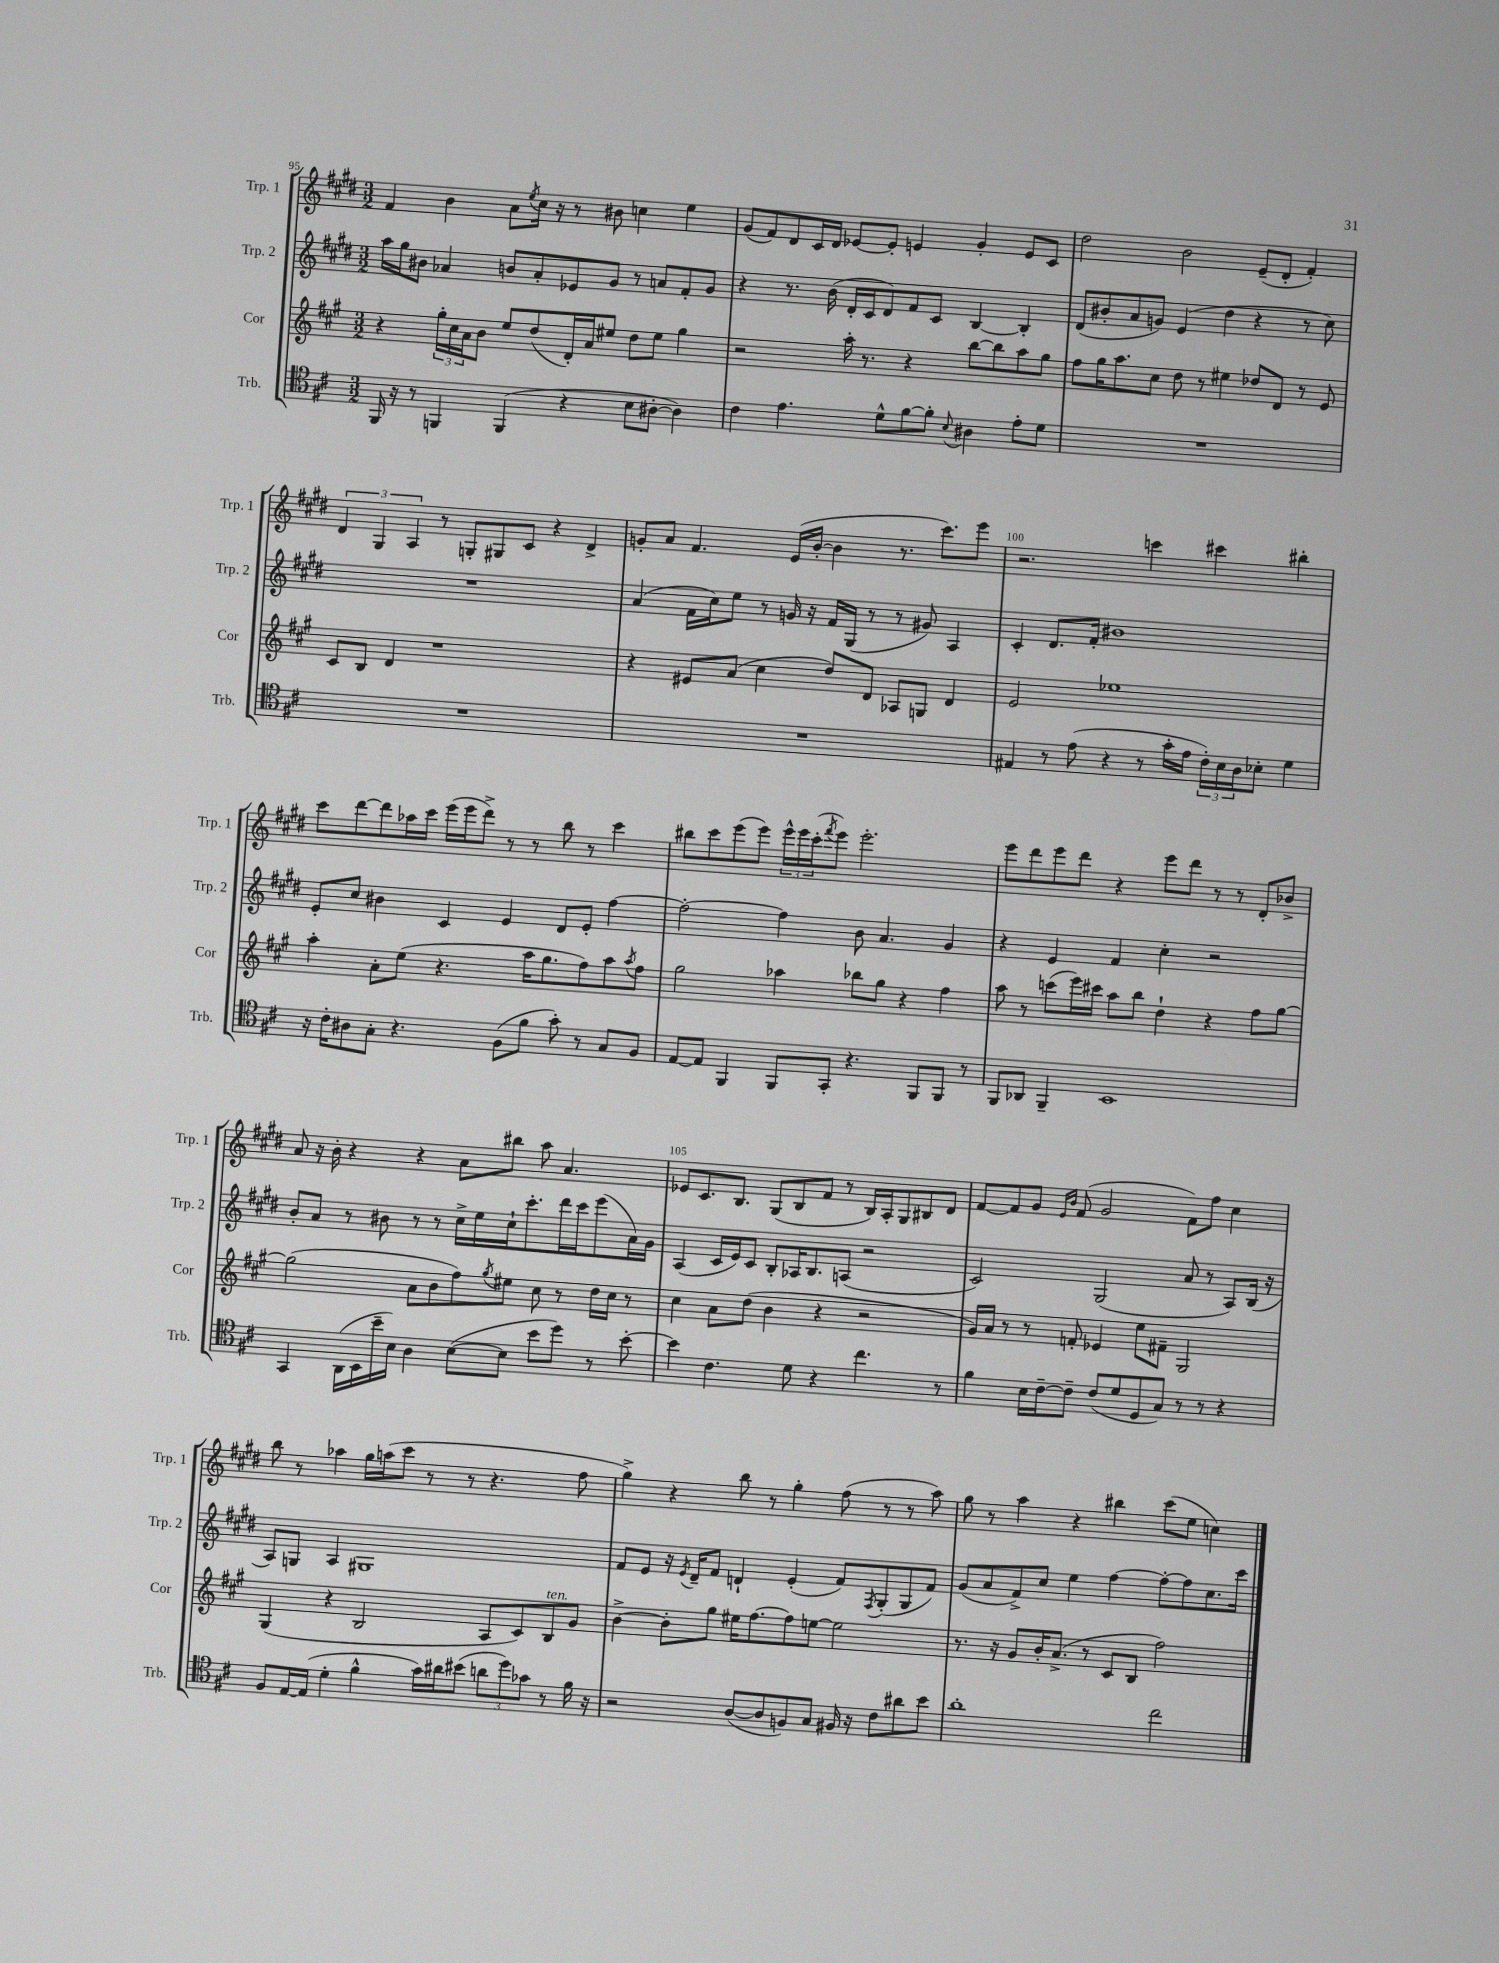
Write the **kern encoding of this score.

**kern	**kern	**kern	**kern
*staff4	*staff3	*staff2	*staff1
*clefC4	*clefG2	*clefG2	*clefG2
*k[f#c#]	*k[f#c#g#]	*k[f#c#g#d#]	*k[f#c#g#d#]
*M3/2	*M3/2	*M3/2	*M3/2
16FF#	4r	16aa	4f#
16r	.	16gg#	.
8r	.	8b#	.
4FF	24gg#'	4a-	4b
.	24cc#	.	.
.	24a	.	.
.	8b	.	.
(4FF	8ee	8b	8a
.	.	.	8qee
.	(8dd	8a-'	16cc#
.	.	.	16r
4r	16d')	8e-	8r
.	16a	.	.
.	8ee#	8g#	8b#
8B	8dd	8r	4cc
[8A#'	8ee#	8a	.
4A#])	4gg#	8f#'	4ee
.	.	8g#	.
=	=	=	=
4c#	2r	4r	(8g#
.	.	.	8f#)
4.e	.	8.r	8d#
.	.	.	16c#
.	.	(16b	16d#
.	16aa'	16d#'	[8e-
.	8.r	16c#	.
8d^^	.	8d#)	8e-']
[8f#	4r	8f#	4e
8f#']	.	8c#	.
8qqB	.	.	.
4A#	[8bb	[4B	4g#'
.	8bb]	.	.
8e'	8aa	4B']	8e
8d	8gg#	.	8c#
=	=	=	=
1.r	8ff#	(8d#	2dd#
.	16gg#	8b#'	.
.	8.aa	.	.
.	.	8a	.
.	8cc#	8g)	.
.	8dd	(4e	2b
.	8r	.	.
.	4ee#	4dd#	.
.	8dd-	4r	(8e~
.	8d	.	8d#'
.	8r	8r	4f#')
.	8e	8cc#)	.
=	=	=	=
1.r	8c#	1.r	6d#
.	8B	.	.
.	.	.	6G#
.	4d	.	.
.	.	.	6A
.	1r	.	8r
.	.	.	8G'
.	.	.	8G#
.	.	.	8c#
.	.	.	4r
.	.	.	4d#^
=	=	=	=
1.r	4r	(4a	8g'
.	.	.	8a
.	8e#	16f#	4.f#
.	.	16cc#)	.
.	(8a	8ee	.
.	4cc#	8r	.
.	.	16g	(16e
.	.	16r	[16b'
.	8dd)	16f#	4b]
.	.	(16G#	.
.	8d	8r	.
.	8A-	8r	8.r
.	8G	8g#)	.
.	.	.	8.ccc#)
.	4d	4A	.
.	.	.	8eee
=	=	=	=
4E#	2e	4c#'	2.r
8r	.	8.d#	.
(8e	.	.	.
.	.	16f#'	.
4r	1ee-	1b#	.
8r	.	.	4ccc
16g'	.	.	.
16e	.	.	.
24c#')	.	.	4ccc#
24B	.	.	.
24A	.	.	.
8B-'	.	.	.
4d	.	.	4bb#'
=	=	=	=
16r	4aa'	8e'	8ccc#
16c#'	.	.	.
8A#	.	8cc#	[8ddd#
8G'	8a'	4b#	8ddd#]
4.r	(8ee	.	16aa-
.	.	.	16ccc#
.	4.r	4c#	(16eee
.	.	.	16eee
.	.	.	8ddd#^)
(8F#	.	4e	8r
8f#	16aa	.	8r
.	8.gg#	.	.
8g')	.	8d#	8bb
8r	8ff#)	8e'	8r
8G	8aa	[4ff#	4ccc#
.	8qaa	.	.
8F#	8ff#	.	.
=	=	=	=
[8E	2gg#	2ff#'_	8bb#
8E]	.	.	8ccc#
4FF#	.	.	(8eee
.	.	.	8eee)
8FF#	4aa-	4ff#]	24eee^^
.	.	.	24eee
.	.	.	(24ccc#'
.	.	.	8qfff#
8GG'	.	.	8eee)
4.r	8bb-	8b	2.eee'
.	8gg#	4.a	.
.	4r	.	.
8FF#	.	.	.
8FF#	4ff#	4g#	.
8r	.	.	.
=	=	=	=
8FF#	8aa	4r	8eee
8AA-	8r	.	8ddd#
4FF#~	(8ccc	4e	8eee
.	16eee)	.	8ddd#
.	16ccc#	.	.
1BB	8aa	4f#	4r
.	8bb	.	.
.	4dd`	4cc#'	8eee
.	.	.	8ddd#
.	4r	2r	8r
.	.	.	8r
.	8ff#	.	8d#'
.	[8gg#	.	8b-^
=	=	=	=
4GG	(2gg#]	8b'	8a
.	.	8a	16r
.	.	.	16b'
(16AA	.	8r	4r
16BB	.	.	.
16b~	.	8b#	.
16B)	.	.	.
4A	8a	8r	4r
.	8b	8r	.
([8B	8ff#)	16cc#^	8a
.	.	16ee	.
.	8qgg#	.	.
8B]	8ee#	16cc#`	8bb#
.	.	8.ccc#'	.
8b	8cc#	.	8aa
8dd)	8r	16ddd#	4.a
.	.	16ccc#	.
8r	16dd	(8eee	.
.	16cc#	.	.
[8b'	8r	16a)	.
.	.	16g#	.
=	=	=	=
4b]	4cc#	(4A	8e-
.	.	.	8.c#
4.c#	8a	16c#	.
.	.	16e)	8.B
.	(8dd	8c#	.
.	4b	8B'	(8G#
8d	.	16A-	8B
.	.	8.B	.
4r	4r	.	8f#
.	.	(8A	8r
4.cc#	2r	2r	16B)
.	.	.	16A'
.	.	.	8G#
.	.	.	8B#
8r	.	.	8d#
=	=	=	=
4f#	16g#)	2c#)	[8f#
.	16a	.	.
.	8r	.	8f#]
16B	8r	.	8g#
[16c#~	.	.	.
.	.	.	16qqe
.	.	.	16qqb
8c#~]	8f'	.	(8f#
(8c#	4e-	(2G#	2g#
8d	.	.	.
8D	8ee	.	.
8G)	8f#~	.	.
8r	2G#	8a	8f#)
8r	.	8r	8ff#
4r	.	8A)	4cc#
.	.	(16B	.
.	.	16r	.
=	=	=	=
8F#	(4G#	8A)	8bb
[16E	.	8G	8r
(16E]	.	.	.
4d'	4r	4A	4aa-
4f#^^	2B	1G#	16gg#
.	.	.	(16aa
.	.	.	8ccc#
16g)	.	.	8r
16a#	.	.	.
(8b#	.	.	8r
12a	8A	.	4.r
12dd)	.	.	.
.	8c#)	.	.
12g-	.	.	.
8r	8B	.	.
16f#	8g#	.	8ff#
16r	.	.	.
=	=	=	=
2r	[4b^	8f#	4gg#^)
.	.	8e	.
.	8b']	16r	4r
.	.	8qe	.
.	.	16d#~	.
.	8gg#	8f#	.
([8A	16ee#	4d`	8bb
.	[8.ff#	.	.
8A]	.	.	8r
8F)	8ff#]	(4e'	4gg#'
8G	[8ee	.	.
16F#	2ee]	8f#)	(8ff#
16r	.	.	.
.	.	8qF#	.
8c#	.	(8G#'	8r
8a#	.	8G#	8r
8b	.	8f#)	8aa)
=	=	=	=
1a'	8.r	(8g#	8gg#
.	.	8a	8r
.	16r	.	.
.	8g#	8f#^)	4aa
.	16b'	8cc#	.
.	(8.a^	.	.
.	.	4ee	4r
.	8r	.	.
.	8c#	[4ff#	4bb#
.	8B	.	.
2cc#	2ff#)	8ff#'_	(8ccc#
.	.	8ff#]	8ee
.	.	8.cc#	4cc)
.	.	16ccc#	.
==	==	==	==
*-	*-	*-	*-
